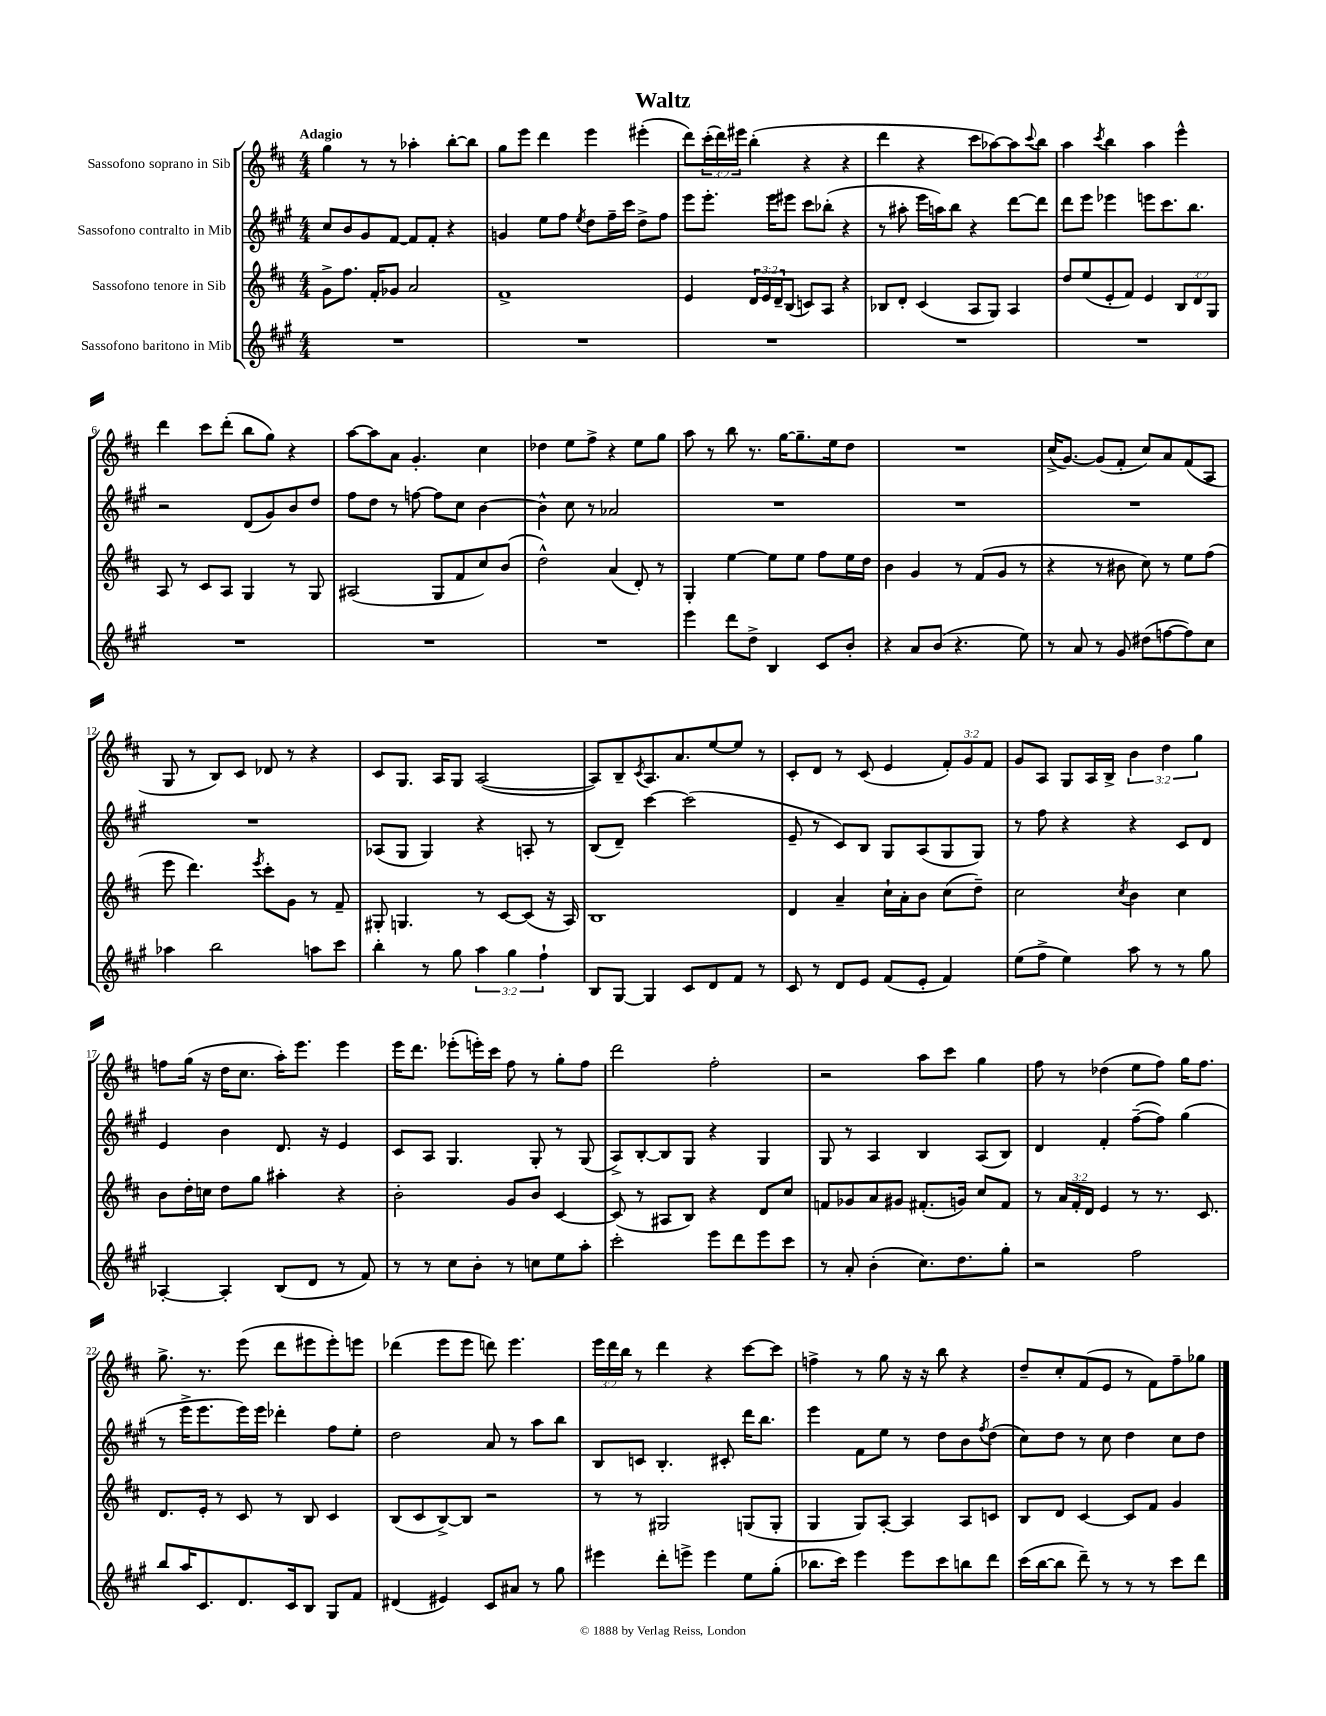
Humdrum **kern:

**kern	**kern	**kern	**kern
*part4	*part3	*part2	*part1
*staff4	*staff3	*staff2	*staff1
*I"Sassofono baritono in Mib	*I"Sassofono tenore in Sib	*I"Sassofono contralto in Mib	*I"Sassofono soprano in Sib
*clefG2	*clefG2	*clefG2	*clefG2
*k[f#c#g#]	*k[f#c#]	*k[f#c#g#]	*k[f#c#]
*M4/4	*M4/4	*M4/4	*M4/4
=1	=1	=1	=1
!	!	!	!LO:TX:a:B:t=Adagio
1r	8g^\L	8cc#/L	4gg\
.	8.ff#\J	8b/	.
.	.	8g#/	8r
.	16f#'/KL	.	.
.	8g-X/J	[8f#/J	8r
.	2a/	8f#/L]	4aa-X'\
.	.	8f#'/J	.
.	.	4r	[8bb'\L
.	.	.	8bb\J]
=2	=2	=2	=2
1r	1f#^	4gn/	8gg\L
.	.	.	8eee\J
.	.	8ee\L	4ddd\
.	.	8ff#\J	.
.	.	8qee/	.
.	.	8dd\L	4eee\
.	.	16ff#~\L	.
.	.	16ccc#\JJ	.
.	.	8dd^\L	(4eee#X'\
.	.	8ff#\J	.
=3	=3	=3	=3
1r	4e/	8eee\L	8ddd\L)
.	.	8.eee'\J	(24ccc#'\L
.	.	.	24ddd\)
.	.	.	24eee#X\JJ
.	24d/LL	.	(4bb'\
.	24e/	.	.
.	.	16eee\KL	.
.	24d~/J	.	.
.	(8B/J	8eee#X\J	.
.	8cn/L)	8ccc#\L	4r
.	8A/J	(8bb-X'\J	.
.	4r	4r	4r
=4	=4	=4	=4
1r	8B-X/L	8r	4ddd\
.	8d'/J	8aa#X'\	.
.	(4c#/	16eee\LL	4r
.	.	16aan\J)	.
.	.	8bb\J	.
.	8A/L	4r	8ccc#\L
.	8G/J)	.	[8aa-X\)
.	4A/	[8ddd\L	8aa-\]
.	.	.	8qqccc#/
.	.	8ddd\J]	8bb\J
=5	=5	=5	=5
1r	8dd/L	8ddd\L	4aa\
.	(8ee/	8eee\J	.
.	.	.	8qccc#/
.	8e'/	4eee-X\	4bb\
.	8f#/J)	.	.
.	4e/	8eeen\L	4aa\
.	.	8.ccc#\	.
.	12B/L	.	4eee^^\
.	.	8.bb\J	.
.	12d/	.	.
.	12G/J	.	.
!!LO:LB:g=z
=6	=6	=6	=6
1r	8A/	2r	4ddd\
.	8r	.	.
.	8c#/L	.	8ccc#\L
.	8A/J	.	(8ddd'\J
.	4G/	(8d/L	8bb\L
.	.	8g#/)	8gg\J)
.	8r	8b/	4r
.	8G/	8dd/J	.
=7	=7	=7	=7
1r	(2A#X/	8ff#\L	[8aa\L
.	.	8dd\J	8aa\]
.	.	8r	8a\J
.	.	[8ffn\	4.g'/
.	8G/L	8ff\L]	.
.	8f#/	8cc#\J	.
.	8cc#/)	[4b\	4cc#\
.	(8b/J	.	.
=8	=8	=8	=8
1r	2dd^^\)	4b^^\]	4dd-X\
.	.	8cc#\	8ee\L
.	.	8r	8ff#^\J
.	(4a/	2a-X/	4r
.	8d'/)	.	8ee\L
.	8r	.	8gg\J
=9	=9	=9	=9
4eee\	4G'/	1r	8aa\
.	.	.	8r
8ddd\L	[4ee\	.	8bb\
8dd^\J	.	.	8.r
4B/	8ee\L]	.	.
.	.	.	[16gg\KL
.	8ee\J	.	8.gg~\]
8c#/L	8ff#\L	.	.
.	.	.	16ee\k
8b'/J	16ee\L	.	8dd\J
.	16dd\JJ	.	.
=10	=10	=10	=10
4r	4b\	1r	1r
8a/L	4g/	.	.
(8b/J	.	.	.
4.r	8r	.	.
.	(8f#/L	.	.
.	8g/J	.	.
8ee\)	8r	.	.
=11	=11	=11	=11
8r	4r	1r	(16cc#^/KL
.	.	.	[8.g/J)
8a/	.	.	.
8r	8r	.	(8g/L]
8g#/	8b#X\	.	8f#'/J
(8dd#X\L	8cc#\)	.	8cc#/L)
[8ffn\	8r	.	8a/
8ff\])	8ee\L	.	(8f#/
8cc#\J	(8ff#\J	.	8A/J
!!LO:LB:g=z
=12	=12	=12	=12
4aa-X\	8eee\	1r	8G/
.	4.ddd\)	.	8r
2bb\	.	.	8B/L)
.	.	.	8c#/J
.	8qeee/	.	.
.	8ccc#'\L	.	8d-X/
.	8g\J	.	8r
8aan\L	8r	.	4r
8ccc#\J	8f#~/	.	.
=13	=13	=13	=13
4bb'\	8G#X'/	(8A-X/L	8c#/L
.	4.Gn/	8G#/J	8.G/J
8r	.	4G#/)	.
.	.	.	16A/KL
8gg#\	.	.	8G/J
6aa\	8r	4r	([2A/
.	[8c#/L	.	.
6gg#\	.	.	.
.	(8c#/J]	8An'/	.
6ff#`\	.	.	.
.	16r	8r	.
.	16A/)	.	.
=14	=14	=14	=14
8B/L	1B	(8B/L	8A/L])
[8G#/J	.	8d~/J)	8B~/
.	.	.	8qc#/
4G#/]	.	[4ccc#\	8.A/
.	.	.	8.a/
8c#/L	.	(2ccc#\]	.
8d/	.	.	[8ee/
8f#/J	.	.	8ee/J]
8r	.	.	8r
=15	=15	=15	=15
8c#/	4d/	8e~/	8c#'/L
8r	.	8r	8d/J
8d/L	4a~/	8c#/L)	8r
8e/J	.	8B/J	(8c#/
(8f#/L	16cc#`\LL	8G#/L	4e/
.	16a'\J	.	.
8e'/J	8b\J	(8A/	.
4f#/)	(8cc#\L	8G#/	12f#'/L)
.	.	.	12g/
.	8dd~\J)	8G#/J)	.
.	.	.	12f#/J
=16	=16	=16	=16
(8ee\L	2cc#\	8r	8g/L
8ff#^\J	.	8ff#\	8A/J
4ee\)	.	4r	8G/L
.	.	.	16A/L
.	.	.	16B^/JJ
.	8qcc#/	.	.
8aa\	4b\	4r	6b\
8r	.	.	.
.	.	.	6dd\
8r	4cc#\	8c#/L	.
.	.	.	6gg\
8gg#\	.	8d/J	.
!!LO:LB:g=z
=17	=17	=17	=17
[4A-X'/	8b\L	4e/	8ffn\L
.	16dd'\L	.	(16gg\Jk
.	16ccn\JJ	.	16r
4A-'/]	8dd\L	4b\	16dd\KL
.	.	.	8.cc#\J
.	8gg\J	.	.
(8B/L	4aa#X'\	8.d/	16aa'\KL)
.	.	.	8.eee\J
8d/J	.	.	.
.	.	16r	.
8r	4r	4e/	4eee\
8f#/)	.	.	.
=18	=18	=18	=18
8r	2b'\	8c#/L	16eee\KL
.	.	.	8.ddd\J
8r	.	8A/J	.
8cc#\L	.	4.G#/	(8eee-X'\L
8b'\J	.	.	16eeen'\L)
.	.	.	16ccc#\JJ
8r	8g/L	.	8ff#\
8ccn\L	8b/J	8G#'/	8r
8ee\	[4c#/	8r	8gg'\L
8aa'\J	.	(8G#/	8ff#\J
=19	=19	=19	=19
2ccc#'\	(8c#/]	8A^/L)	2ddd\
.	8r	[8B'/	.
.	8A#X/L	8B/]	.
.	8B/J)	8G#/J	.
8eee\L	4r	4r	2ff#'\
8ddd\	.	.	.
8eee\	8d/L	4G#/	.
8ccc#\J	8cc#/J	.	.
=20	=20	=20	=20
8r	8fn/L	8G#/	2r
8a'/	8g-X/	8r	.
(4b'\	8a/	4A/	.
.	8g#X/J	.	.
8.cc#\L)	(8.f#X'/L	4B/	8aa\L
.	.	.	8ccc#\J
8.dd\	16gn/Jk)	.	.
.	8cc#/L	(8A/L	4gg\
8gg#'\J	8f#/J	8B/J)	.
=21	=21	=21	=21
2r	8r	4d/	8ff#\
.	24a/LL	.	8r
.	24f#'/	.	.
.	24d/JJ	.	.
.	4e/	4f#'/	(4dd-X\
2ff#\	8r	([8ff#~\L	8ee\L
.	8.r	8ff#\J])	8ff#\J)
.	.	(4gg#\	16gg\KL
.	8.c#/	.	8.ff#\J
!!LO:LB:g=z
=22	=22	=22	=22
8bb/L	8.d/L	8r	8.gg^\
16aa/K	.	16eee^\KL	.
8.c#/	16e'/Jk	8.eee\	8.r
.	8r	.	.
8.d/	8c#/	16eee\L)	(8eee\
.	.	16eee\JJ	.
.	8r	4ddd-X'\	8ddd\L
16c#/k	.	.	.
8B/J	8B/	.	8eee#X\
8G#/L	4c#/	8ff#\L	8eee#'\)
8f#/J	.	8ee'\J	8eeen\J
=23	=23	=23	=23
(4d#X/	(8B/L	2dd\	(4ddd-X\
.	8c#/	.	.
4e#X/)	[8B^/)	.	8eee\L
.	8B/J]	.	8eee\J
8c#/L	2r	8a/	8dddn\)
8a#X/J	.	8r	4.eee\
8r	.	8aa\L	.
8gg#\	.	8bb\J	.
=24	=24	=24	=24
4eee#X\	8r	8B/L	24eee\LL
.	.	.	24ddd\
.	.	.	24bb\JJ
.	8r	8cn/J	8r
8ddd'\L	2G#X/	4.B'/	4ddd\
8eeen^\J	.	.	.
4eee\	.	.	4r
.	.	8c#X'/	.
8ee\L	(8Gn/L	16ddd\KL	[8ccc#\L
.	.	8.bb\J	.
(8gg#'\J	8G'/J	.	8ccc#\J]
=25	=25	=25	=25
8.bb-X\L	4G/	4eee\	4ffn^\
16ccc#\Jk)	.	.	.
4eee\	8G/L)	8f#\L	8r
.	[8A'/J	8ee\J	8gg\
8eee\L	4A/]	8r	16r
.	.	.	16r
8ccc#\	.	8dd\L	8bb\
8bbn\	8A/L	8b\	4r
.	.	8qff#/	.
8ddd\J	8cn/J	(8dd\J	.
=26	=26	=26	=26
(16ccc#\LL	8B/L	8cc#\L)	8dd~/L
[16bb\J	.	.	.
8bb\J]	8d/J	8dd\J	8cc#'/
8ddd~\)	[4c#/	8r	(8f#/
8r	.	8cc#\	8e/J
8r	8c#/L]	4dd\	8r
8r	8f#/J	.	8f#\L)
8ccc#\L	4g/	8cc#\L	8ff#~\
8ddd\J	.	8dd\J	8gg-X\J
==	==	==	==
*-	*-	*-	*-
